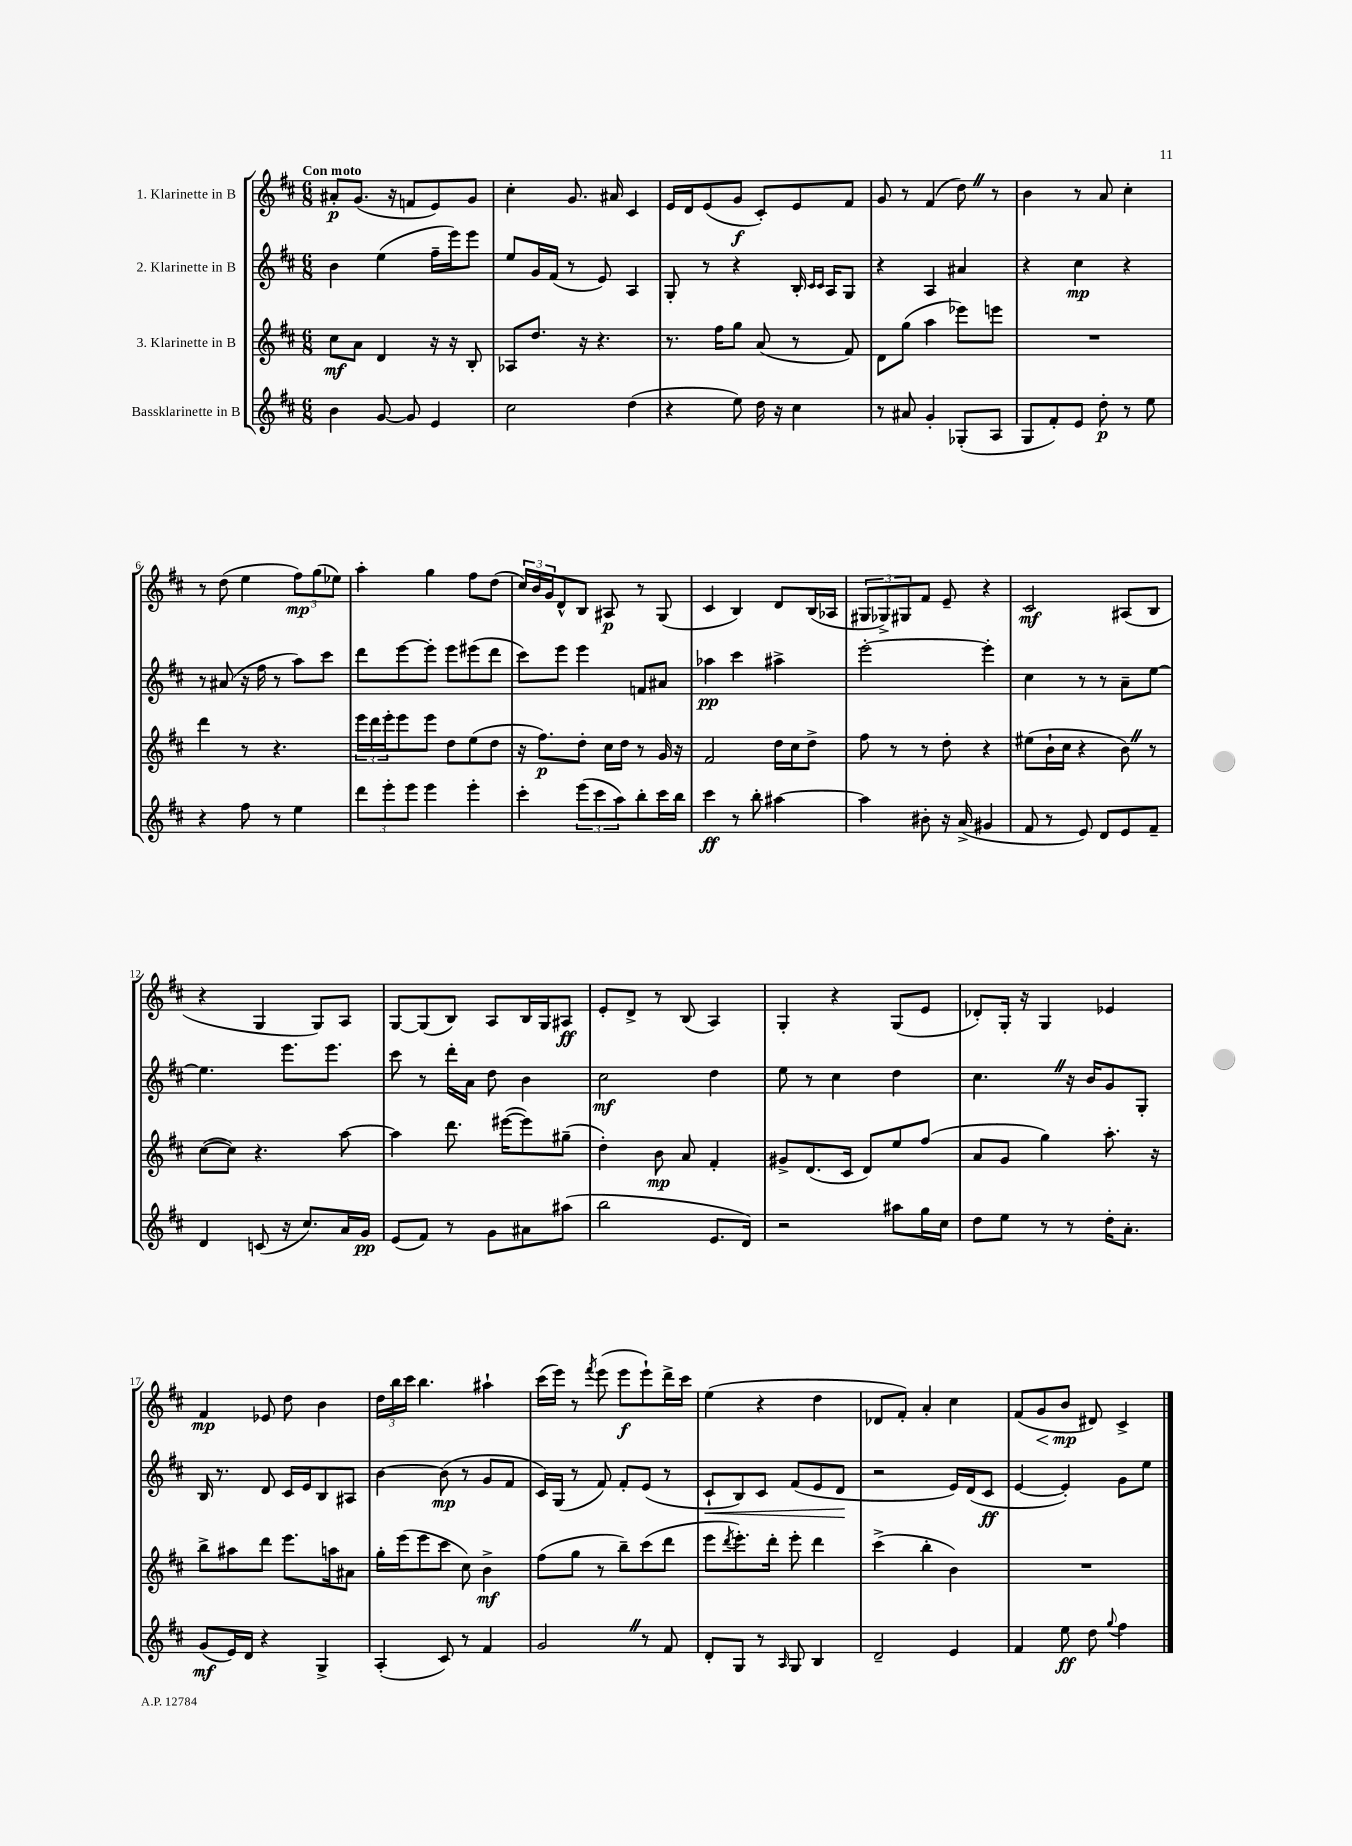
<<
\new StaffGroup <<
\new Staff = "s0" \with { instrumentName = "1. Klarinette in B" } {
    \clef treble \key d \major \numericTimeSignature \time 6/8 \tempo "Con moto"
    ais'8-.\p g'8.( r16 f'8 e'8) g'8 |
    cis''4-. g'8. ais'16 cis'4 |
    e'16 d'16 e'8( g'8\f cis'8-.) e'8 fis'8 |
    g'8 r8 fis'4( d''8) \once \override BreathingSign.text = \markup { \musicglyph "scripts.caesura.straight" } \breathe r8 |
    b'4 r8 a'8 cis''4-. |
    r8 d''8( e''4 \tuplet 3/2 { fis''8\mp) g''8( ees''8) } |
    a''4-. g''4 fis''8 d''8( |
    \tuplet 3/2 { cis''16) b'16 g'16 } d'8-^ b8 ais8\p r8 g8( |
    cis'4 b4) d'8 b16( aes16 |
    \tuplet 3/2 { gis8 ges8->) gis8 } fis'8 e'8-- r4 |
    cis'2\mf ais8( b8 |
    r4 g4 g8) a8 |
    g8~ g8( b8) a8 b16 g16 ais8\ff |
    e'8-. d'8-> r8 b8( a4) |
    g4-. r4 g8( e'8 |
    des'8-.) g16-. r16 g4 ees'4 |
    fis'4\mp ees'8 d''8 b'4 |
    \tuplet 3/2 { d''16 b''16 cis'''16 } b''4. ais''4-! |
    cis'''16( e'''16) r8 \acciaccatura { fis'''8 } e'''8( e'''8\f e'''8-!) d'''16-> cis'''16 |
    e''4( r4 d''4 |
    des'8 fis'8-.) a'4-. cis''4 |
    fis'8( g'8\< b'8\mp\! dis'8) cis'4-> \bar "|." |
}
\new Staff = "s1" \with { instrumentName = "2. Klarinette in B" } {
    \clef treble \key d \major \numericTimeSignature \time 6/8
    b'4 e''4( fis''16-- e'''16) e'''8 |
    e''8 g'16 fis'16( r8 e'8) a4 |
    g8-. r8 r4 b16-. \grace { cis'16 cis'16 } a16 g8 |
    r4 a4 ais'4 |
    r4 cis''4\mp r4 |
    r8 ais'8( r16 fis''16 r8 a''8) cis'''8 |
    d'''8 e'''8~ e'''8-. e'''8 eis'''8( d'''8 |
    cis'''8) e'''8 e'''4 f'8 ais'8 |
    aes''4\pp cis'''4 ais''4-> |
    e'''2~-. e'''4-. |
    cis''4 r8 r8 a'8-- e''8~ |
    e''4. e'''8. e'''8. |
    cis'''8 r8 d'''16-. a'16 d''8 b'4 |
    cis''2\mf d''4 |
    e''8 r8 cis''4 d''4 |
    cis''4. \once \override BreathingSign.text = \markup { \musicglyph "scripts.caesura.straight" } \breathe r16 b'16 g'8 g8-. |
    b16 r8. d'8 cis'16 e'16 b8 ais8 |
    b'4~ b'8\mp( r8 g'8 fis'8 |
    cis'16) g16( r8 fis'8) fis'8-. e'8( r8 |
    cis'8-!\< b8) cis'8 fis'8( e'8 d'8\! |
    r2 e'16) d'16( cis'8\ff |
    e'4~ e'4-.) g'8 e''8 \bar "|." |
}
\new Staff = "s2" \with { instrumentName = "3. Klarinette in B" } {
    \clef treble \key d \major \numericTimeSignature \time 6/8
    cis''8\mf a'8 d'4 r16 r16 b8-. |
    aes8 d''8. r16 r4. |
    r8. fis''16 g''8 a'8( r8 fis'8) |
    d'8 g''8( a''4 ees'''8) e'''8 |
    R2. |
    d'''4 r8 r4. |
    \tuplet 3/2 { e'''16 d'''16 e'''16-. } e'''8 e'''8 d''8 e''8( d''8 |
    r16 fis''8.\p) d''8-. cis''16 d''16 r8 g'16 r16 |
    fis'2 d''16 cis''16 d''8-> |
    fis''8 r8 r8 d''8-. r4 |
    eis''8( b'16-! cis''16 r4 b'8) \once \override BreathingSign.text = \markup { \musicglyph "scripts.caesura.straight" } \breathe r8 |
    cis''8~( cis''8) r4. a''8~ |
    a''4 d'''8. eis'''16~( eis'''8) gis''8--( |
    d''4-.) b'8\mp a'8 fis'4-. |
    gis'8-> d'8.( cis'16 d'8) e''8 fis''8( |
    a'8 g'8 g''4) a''8.-. r16 |
    b''8-> ais''8 d'''8 e'''8. a''16 ais'8 |
    g''16-. e'''16( e'''8 cis'''8 cis''8) b'4->\mf |
    fis''8( g''8 r8 b''8--) cis'''8( d'''8 |
    e'''8 \acciaccatura { d'''8 } e'''8.-.) d'''16-. e'''8-. d'''4 |
    cis'''4->( b''4-. b'4) |
    R2. \bar "|." |
}
\new Staff = "s3" \with { instrumentName = "Bassklarinette in B" } {
    \clef treble \key d \major \numericTimeSignature \time 6/8
    b'4 g'8~ g'8 e'4 |
    cis''2 d''4( |
    r4 e''8) d''16 r16 cis''4 |
    r8 ais'8 g'4-. ges8-.( a8 |
    g8 fis'8-.) e'8 d''8-.\p r8 e''8 |
    r4 fis''8 r8 e''4 |
    \tuplet 3/2 { d'''8 e'''8-. e'''8 } e'''4 e'''4-. |
    cis'''4-. \tuplet 3/2 { e'''8( cis'''8 a''8) } b''8-. cis'''16 b''16 |
    cis'''4\ff r8 b''8-. ais''4~ |
    ais''4 bis'8-. r16 a'16->( gis'4 |
    fis'8 r8 e'8) d'8 e'8 fis'8-- |
    d'4 c'8( r16 cis''8.) a'16 g'16\pp |
    e'8( fis'8) r8 g'8 ais'8 ais''8( |
    b''2 e'8. d'16) |
    r2 ais''8 g''16 cis''16 |
    d''8 e''8 r8 r8 d''16-. a'8.-. |
    g'8\mf( e'16) d'16 r4 g4-> |
    a4-.( cis'8) r8 fis'4 |
    g'2 \once \override BreathingSign.text = \markup { \musicglyph "scripts.caesura.straight" } \breathe r8 fis'8 |
    d'8-. g8 r8 \grace { a16 } g8 b4 |
    d'2-- e'4 |
    fis'4 e''8\ff d''8 \appoggiatura { g''8 } fis''4 \bar "|." |
}
>>
>>
